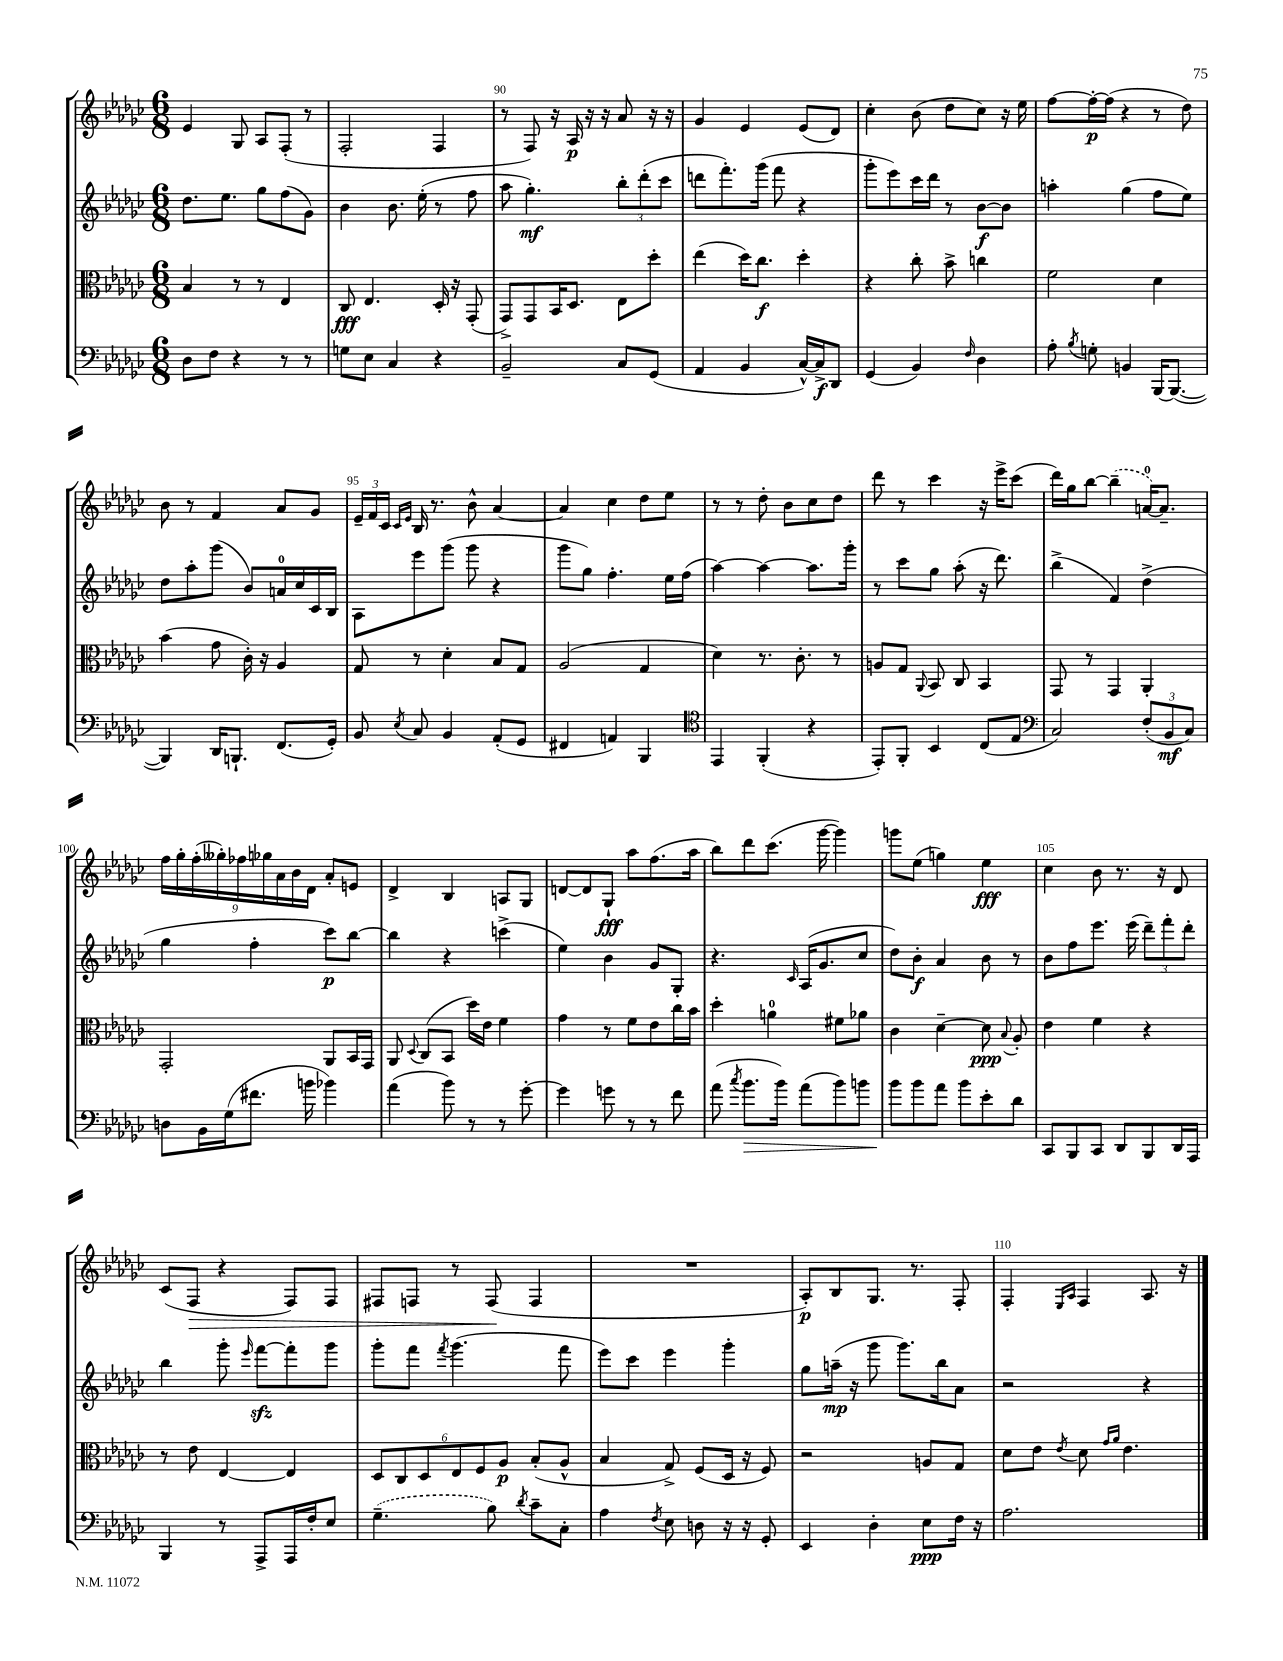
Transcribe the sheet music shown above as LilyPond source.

<<
\new StaffGroup <<
\new Staff = "s0" {
    \clef treble \key ges \major \numericTimeSignature \time 6/8
    \autoBeamOff ees'4 ges8 aes8[ f8]-.( r8 |
    f2-. f4 |
    r8 f8) r16 aes16\p r16 r16 aes'8 r16 r16 |
    ges'4 ees'4 ees'8[( des'8]) |
    ces''4-. bes'8( des''8[ ces''8]) r16 ees''16 |
    f''8[~ f''16~-.\p f''16]( r4 r8 des''8) |
    bes'8 r8 f'4 aes'8[ ges'8] |
    \tuplet 3/2 { ees'16[-- f'16 ces'16] } \grace { ces'16[ ees'16] } bes16 r8. bes'8-^ aes'4~ |
    aes'4 ces''4 des''8[ ees''8] |
    r8 r8 des''8-. bes'8[ ces''8 des''8] |
    des'''8 r8 ces'''4 r16 ees'''16[-> ces'''8]( |
    des'''16[) ges''16 bes''8]~ \once \slurDashed bes''4--( a'16[-0~) a'8.]-- |
    \tuplet 9/8 { f''16[ ges''16-. f''16-.( geses''16-.) fes''16 ges''16 aes'16 bes'16 des'16] } aes'8[-. e'8] |
    des'4-> bes4 a8[ ges8] |
    d'8[~ d'8 ges8]-!\fff aes''8[ f''8.( aes''16] |
    bes''8[) des'''8 ces'''8.]( ges'''16~ ges'''4) |
    g'''8[ ees''8]( g''4) ees''4\fff |
    ces''4 bes'8 r8. r16 des'8 |
    ces'8[( f8]\> r4 f8[) f8] |
    fis8[ f8] r8 f8\!( f4 |
    R2. |
    aes8[-.\p) bes8 ges8.] r8. f8-. |
    f4-. \grace { ees16[ aes16] } f4 aes8. r16 \bar "|." |
}
\new Staff = "s1" {
    \clef treble \key ges \major \numericTimeSignature \time 6/8
    \autoBeamOff des''8.[ ees''8.] ges''8[ f''8( ges'8]) |
    bes'4 bes'8. ees''16-.( r8 f''8 |
    aes''8 ges''4.-.\mf) \tuplet 3/2 { bes''8[-. des'''8-.( ces'''8] } |
    d'''8[ f'''8.-.) ges'''16]( f'''8 r4 |
    ges'''8[-. ees'''8) ces'''16 des'''16] r8 bes'8[~\f bes'8] |
    a''4-. ges''4( f''8[ ees''8]) |
    des''8[ aes''8-. ges'''8]( bes'8[) a'16-0 ces''16 ces'16 bes16] |
    aes8[ ees'''8 ges'''8]( ges'''8 r4 |
    ges'''8[ ges''8]) f''4.-. ees''16[ f''16]( |
    aes''4~) aes''4~ aes''8.[ ges'''16]-. |
    r8 ces'''8[ ges''8] aes''8-.( r16 des'''8.) |
    bes''4->( f'4) des''4->( |
    ges''4 f''4-. ces'''8[\p) bes''8]~ |
    bes''4 r4 c'''4->( |
    ees''4) bes'4 ges'8[ ges8]-. |
    r4. \grace { ces'16 } aes16[( ges'8. ces''8] |
    des''8[) bes'8]-.\f aes'4 bes'8 r8 |
    bes'8[ f''8 ees'''8.] ees'''16( \tuplet 3/2 { des'''8[--) f'''8-. des'''8]-. } |
    bes''4 ges'''8-. \grace { ees'''16 } f'''8[~\sfz f'''8-. ges'''8] |
    ges'''8[-. f'''8] \acciaccatura { f'''8 } ges'''4.( f'''8 |
    ees'''8[) ces'''8] ees'''4 ges'''4-. |
    ges''8[ a''16]--\mp( r16 ges'''8 ges'''8.[) bes''16 aes'8] |
    r2 r4 \bar "|." |
}
\new Staff = "s2" {
    \clef alto \key ges \major \numericTimeSignature \time 6/8
    \autoBeamOff bes4 r8 r8 ees4 |
    ces8\fff ees4. des16-. r16 ges,8-.( |
    ges,8[->) ges,8 bes,16 des8.] ees8[ des''8]-. |
    ees''4( des''16[) ces''8.]\f des''4-. |
    r4 ces''8-. bes'8-> c''4 |
    f'2 des'4 |
    bes'4( ges'8 ces'16-.) r16 aes4 |
    ges8 r8 des'4-. bes8[ ges8] |
    aes2( ges4 |
    des'4) r8. ces'8.-. r8 |
    a8[ ges8] \appoggiatura { aes,8 } bes,8 ces8 bes,4 |
    ges,8 r8 ges,4 aes,4-. |
    ges,2-. aes,8[ bes,16 ges,16] |
    aes,8 \appoggiatura { des8 } ces8[( bes,8] des''16[) ees'16] f'4 |
    ges'4 r8 f'8[ ees'8 ces''16 bes'16] |
    des''4-. a'4-0 fis'8[ aes'8] |
    ces'4 des'4~-- des'8\ppp \appoggiatura { bes8 } aes8-. |
    ees'4 f'4 r4 |
    r8 ees'8 ees4~ ees4 |
    \tuplet 6/4 { des8[ ces8 des8 ees8 f8 aes8]\p } bes8[-.( aes8]-^ |
    bes4 ges8->) f8[( des16] r16 f8) |
    r2 a8[ ges8] |
    des'8[ ees'8] \acciaccatura { ees'8 } des'8 \grace { ges'16[ aes'16] } ees'4. \bar "|." |
}
\new Staff = "s3" {
    \clef bass \key ges \major \numericTimeSignature \time 6/8
    \autoBeamOff des8[ f8] r4 r8 r8 |
    g8[ ees8] ces4 r4 |
    bes,2-- ces8[ ges,8]( |
    aes,4 bes,4 ces16[~-^) ces16->\f des,8] |
    ges,4( bes,4) \grace { f16 } des4 |
    aes8-. \acciaccatura { bes8 } g8-. b,4 bes,,16[~ bes,,8.]~( |
    bes,,4) des,16[ b,,8.]-! f,8.[( ges,16]-.) |
    bes,8 \acciaccatura { ees8 } ces8 bes,4 aes,8[-.( ges,8] |
    fis,4 a,4) bes,,4 |
    \clef tenor ees,4 f,4-.( r4 |
    ees,8[-.) f,8]-. bes,4 ces8[( ees8] |
    \clef bass ces2) \tuplet 3/2 { f8[-.( bes,8\mf ces8]) } |
    d8[ bes,16 ges16( fis'8.] b'16 bes'4) |
    aes'4( bes'8) r8 r8 ges'8~-. |
    ges'4 g'8 r8 r8 f'8 |
    aes'8( \acciaccatura { ces''8 } bes'8.[\> bes'16]) aes'8[( bes'8) b'8] |
    bes'8[\! bes'8 aes'8] bes'8[ ees'8-. des'8] |
    ces,8[ bes,,8 ces,8] des,8[ bes,,8 des,16 aes,,16] |
    bes,,4 r8 aes,,8[-> aes,,16 f16-. ees8] |
    \once \slurDashed ges4.--( bes8) \acciaccatura { des'8 } ces'8[-- ces8]-. |
    aes4 \acciaccatura { f8 } ees8 d8 r16 r16 ges,8-. |
    ees,4 des4-. ees8[\ppp f16] r16 |
    aes2. \bar "|." |
}
>>
>>
\layout { \context { \Score currentBarNumber = #88 \override BarNumber.break-visibility = ##(#f #t #t) barNumberVisibility = #(every-nth-bar-number-visible 5) } }
